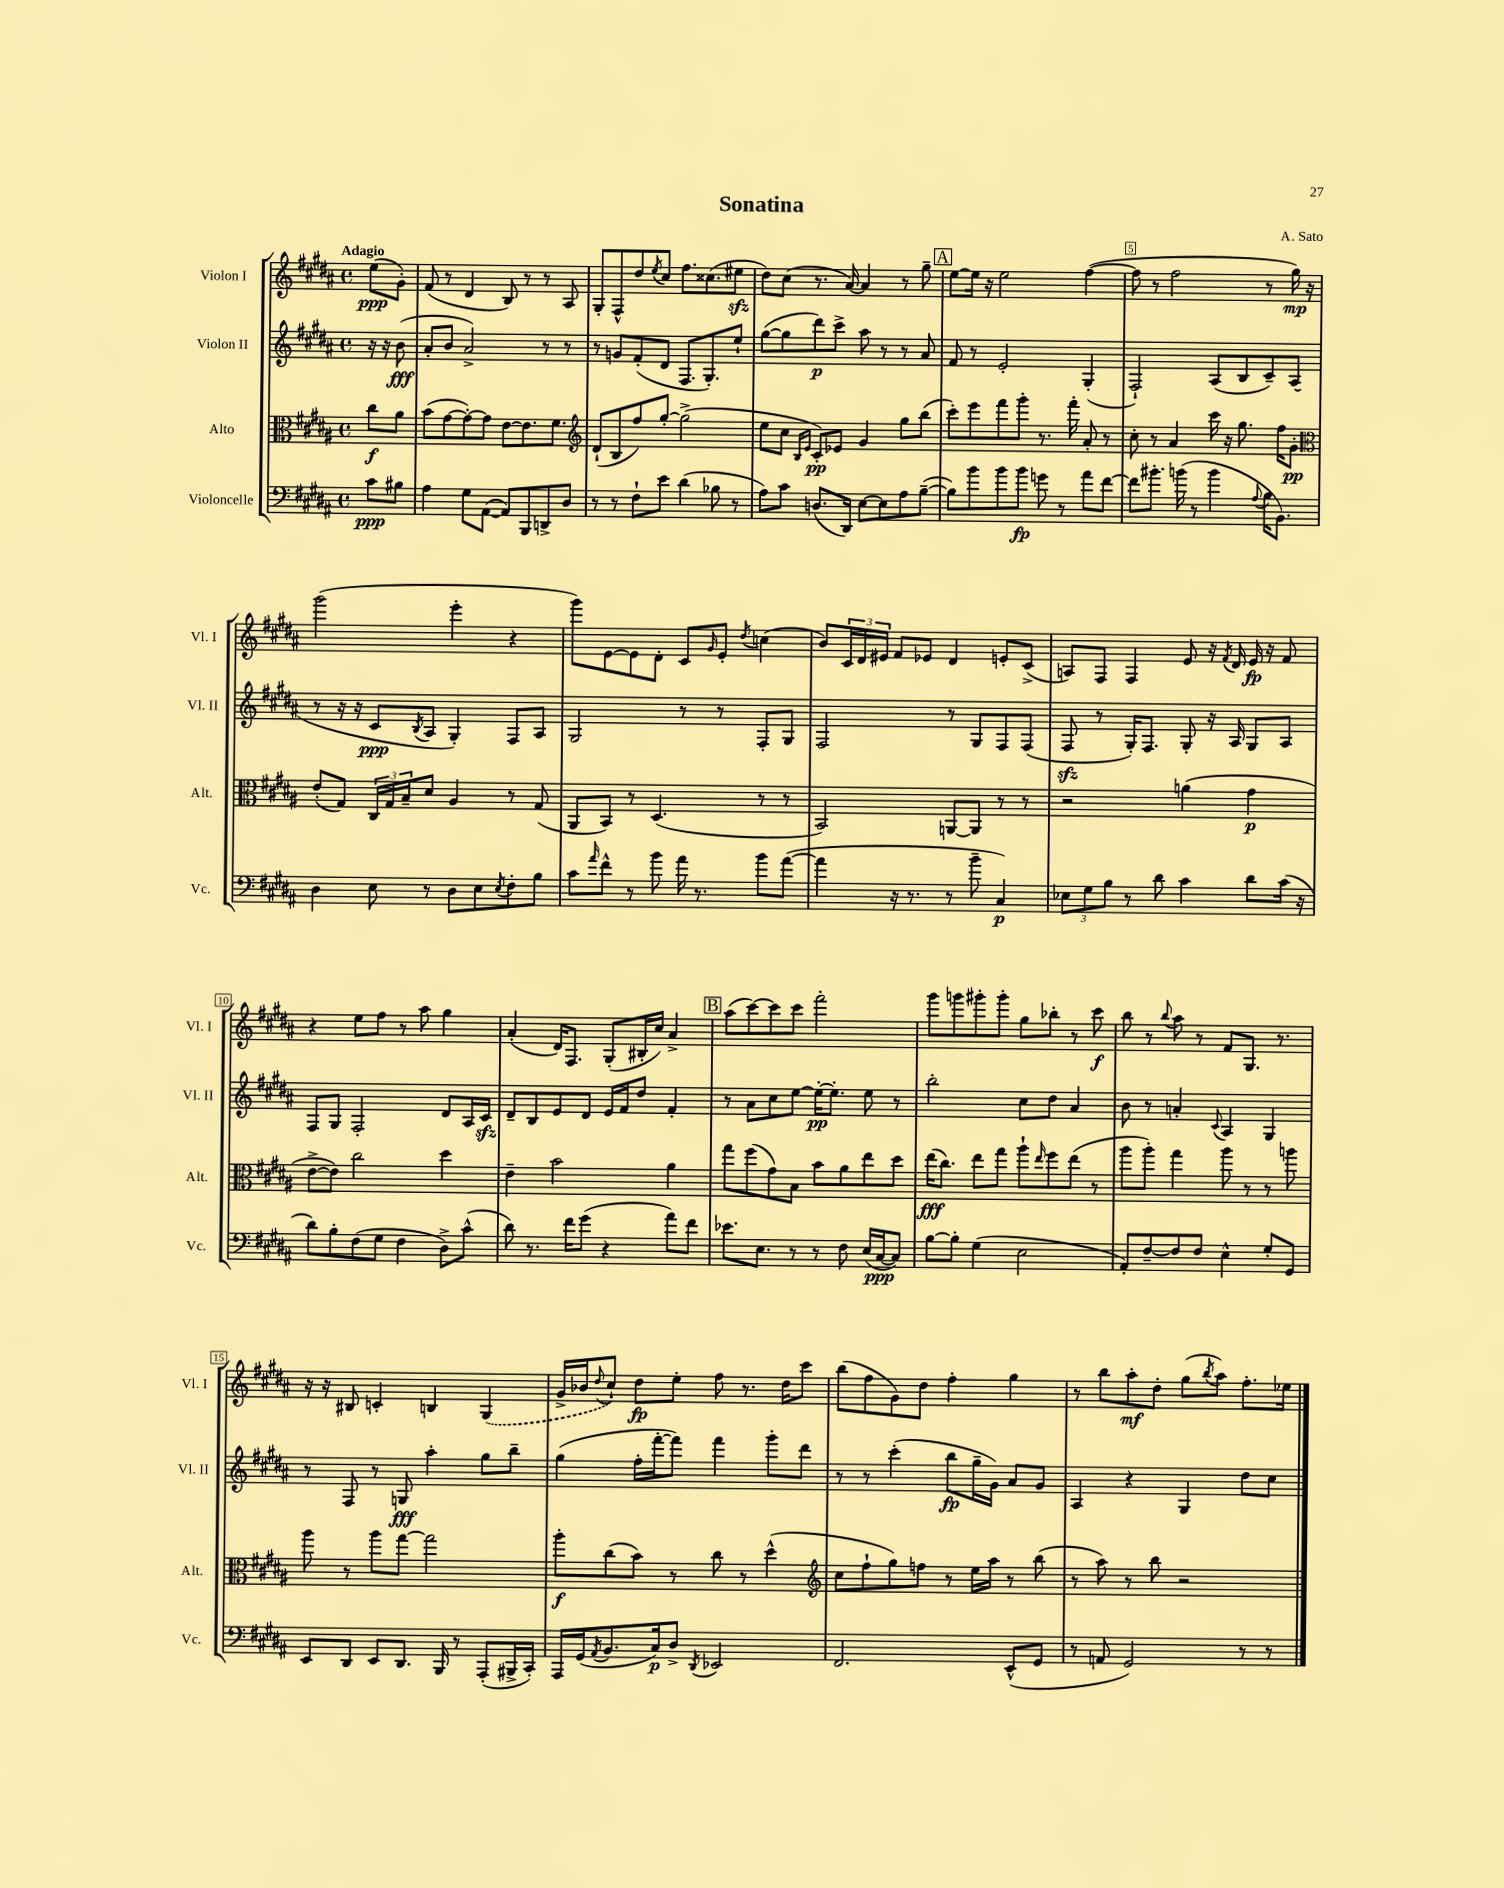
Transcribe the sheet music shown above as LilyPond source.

\header { title = "Sonatina" composer = "A. Sato" }
<<
\new StaffGroup <<
\new Staff = "s0" \with { instrumentName = "Violon I" shortInstrumentName = "Vl. I" } {
    \clef treble \key b \major \defaultTimeSignature \time 4/4 \partial 4 \tempo "Adagio"
    e''8\ppp( gis'8-.) |
    fis'8( r8 dis'4 b8) r8 r8 ais8 |
    gis8-. fis8-^ dis''8 \acciaccatura { e''8 } cis''8 fis''8. cisis''8.( eis''8\sfz |
    dis''8) cis''8( r8. ais'16~) ais'4 r8 gis''8-- |
    \mark \markup { \box "A" } e''8~ e''16 r16 e''2 fis''4~( |
    fis''8 r8 fis''2 r8 gis''16\mp) r16 |
    gis'''2( e'''4-. r4 |
    gis'''8) e'8~ e'8 dis'8-. cis'8 \grace { gis'16 } e'8-. \acciaccatura { dis''8 } c''4( |
    b'8) \tuplet 3/2 { cis'16 dis'16 eis'16 } fis'8 ees'8 dis'4 e'8-. cis'8->( |
    a8) fis8 fis4 e'8 r16 \acciaccatura { fis'8 } dis'16 e'16\fp r16 fis'8 |
    r4 e''8 fis''8 r8 ais''8 gis''4 |
    ais'4-.( dis'16) fis8. gis8-.( bis16-. cis''16) ais'4-> |
    \mark \markup { \box "B" } ais''8( cis'''8~) cis'''8 cis'''8 fis'''2-. |
    gis'''8 g'''8 gis'''8-. gis'''8-. gis''8 bes''8-. r8 cis'''8\f |
    b''8 r8 \appoggiatura { b''8 } ais''8 r8 fis'8 gis8. r8. |
    r16 r16 bis8 c'4-. b4 \once \slurDashed gis4( |
    gis'16-> bes'16 \appoggiatura { dis''8 } cis''8-!) dis''8\fp e''8-. fis''8 r8. dis''16 cis'''8 |
    b''8( fis''8 gis'8) dis''8 fis''4-. gis''4 |
    r8 b''8 ais''8-.\mf dis''8-. gis''8( \acciaccatura { b''8 } ais''8) fis''8.-. ees''16 \bar "|." |
}
\new Staff = "s1" \with { instrumentName = "Violon II" shortInstrumentName = "Vl. II" } {
    \clef treble \key b \major \defaultTimeSignature \time 4/4 \partial 4
    r16 r16 b'8\fff( |
    ais'8-. b'8 ais'2->) r8 r8 |
    r8 g'8 fis'8-.( dis'8 fis8. gis8.-.) e''8-! |
    gis''8~( gis''8 dis'''8\p) cis'''8-> ais''8 r8 r8 ais'8 |
    \mark \markup { \box "A" } fis'8 r8 e'2-. gis4-.( |
    fis2-!) ais8( b8 cis'8--) ais8( |
    r8 r16 r16 cis'8\ppp \acciaccatura { b8 } ais8 gis4-.) fis8 ais8 |
    gis2 r8 r8 fis8-. gis8 |
    fis2 r8 gis8 fis8 fis8( |
    fis8\sfz r8 gis16-.) fis8. gis8-. r16 ais16 gis8 ais8 |
    fis8 gis8 fis2-. dis'8 ais16 cis'16\sfz |
    dis'8-- b8 e'8 dis'8 e'16 fis'16 dis''8 fis'4-. |
    \mark \markup { \box "B" } r8 ais'8 cis''8 e''8~ e''16~-.\pp e''8.-. e''8 r8 |
    b''2-. cis''8 dis''8 ais'4 |
    b'8 r8 a'4-. \appoggiatura { cis'8 } ais4 gis4 |
    r8 fis8 r8 g8\fff ais''4-. gis''8 b''8-- |
    gis''4( fis''16-. fis'''16~-. fis'''8) fis'''4 gis'''8-. dis'''8 |
    r8 r8 cis'''4-.( b''8\fp gis''16-- gis'16) ais'8 gis'8 |
    ais4 r4 gis4 dis''8 cis''8 \bar "|." |
}
\new Staff = "s2" \with { instrumentName = "Alto" shortInstrumentName = "Alt." } {
    \clef alto \key b \major \defaultTimeSignature \time 4/4 \partial 4
    cis''8\f ais'8 |
    b'8( gis'8~ gis'8~-.) gis'8 e'8~ e'8. fis'8. |
    \clef treble dis'8-!( b8 fis''8) gis''8~-. gis''2->( |
    e''8 cis''8 \grace { b16 e'16 } cis'8-.\pp) ees'8 gis'4 gis''8 b''8( |
    \mark \markup { \box "A" } cis'''8-.) e'''8 fis'''8 gis'''8-. r8. fis'''16-. ais'8-. r8 |
    cis''8-. r8 ais'4 cis'''16 r16 gis''8. fis''16 gis'8-.\pp |
    \clef alto e'8-.( gis8) \tuplet 3/2 { cis16 gis16 b16-- } dis'8 ais4 r8 gis8( |
    ais,8 b,8) r8 dis4.( r8 r8 |
    b,2) a,8~ a,8 r8 r8 |
    r2 a'4( gis'4\p |
    e'8~-> e'8) cis''2 dis''4 |
    e'4-- b'2 ais'4 |
    \mark \markup { \box "B" } gis''8 fis''8( gis'8) b8 b'8 ais'8 e''8 dis''8 |
    e''16\fff( cis''8.) e''8 gis''8 ais''8-! \grace { e''16 } fis''8 e''8( r8 |
    ais''8 ais''8-.) gis''4 ais''8 r8 r8 a''8 |
    ais''8 r8 ais''8 gis''8~ gis''2 |
    ais''8-.\f cis''8( b'8) r8 cis''8 r8 dis''4-^( |
    \clef treble cis''8 fis''8-! gis''8) f''8 r8 e''16 ais''16 r8 b''8( |
    r8 ais''8) r8 b''8 r2 \bar "|." |
}
\new Staff = "s3" \with { instrumentName = "Violoncelle" shortInstrumentName = "Vc." } {
    \clef bass \key b \major \defaultTimeSignature \time 4/4 \partial 4
    cis'8\ppp bis8 |
    ais4 gis8 ais,8~( ais,8) b,,8 d,8-> dis8 |
    r8 r8 fis8-! e'8 dis'4( bes8 r8 |
    ais8) cis'8 d8.( dis,16) e8~ e8 ais8 b8~--( |
    \mark \markup { \box "A" } b8) b'8 b'8 b'8\fp g'8 r8 ais'8 fis'8~ |
    fis'8 bis'8.-. b'16( r8 b'4 \appoggiatura { ais8 } b16 b,8.) |
    dis4 e8 r8 dis8 e8 \acciaccatura { e8 } fis8-. b8 |
    cis'8 \grace { ais'16 } fis'8-^ r8 b'8 ais'16 r8. b'8 ais'8~( |
    ais'4 r16 r8. r8 b'8-- cis4\p) |
    \tuplet 3/2 { ees8 gis8 b8 } r8 dis'8 cis'4 dis'8 cis'16( r16 |
    dis'8) b8-. fis8( gis8 fis4 dis8->) cis'8-^( |
    dis'8) r8. fis'16 gis'8( r4 ais'8) fis'8 |
    \mark \markup { \box "B" } ees'8. e8. r8 r8 fis8 e16( cis16~\ppp cis8) |
    b8~ b8-. gis4( e2 |
    ais,8-.) fis8~-- fis8 fis8 e4-^ gis8-. gis,8 |
    e,8 dis,8 e,8 dis,8. b,,16 r8 ais,,8-.( bis,,16-> cis,16-.) |
    ais,,16 gis,16( \acciaccatura { ais,8 } b,8. cis16\p) dis8-> \acciaccatura { dis,8 } ees,2 |
    fis,2. e,8-^( gis,8 |
    r8 a,8 gis,2) r8 r8 \bar "|." |
}
>>
>>
\layout { \context { \Score \override BarNumber.break-visibility = ##(#f #t #t) barNumberVisibility = #(every-nth-bar-number-visible 5) \override BarNumber.stencil = #(make-stencil-boxer 0.1 0.3 ly:text-interface::print) } }
